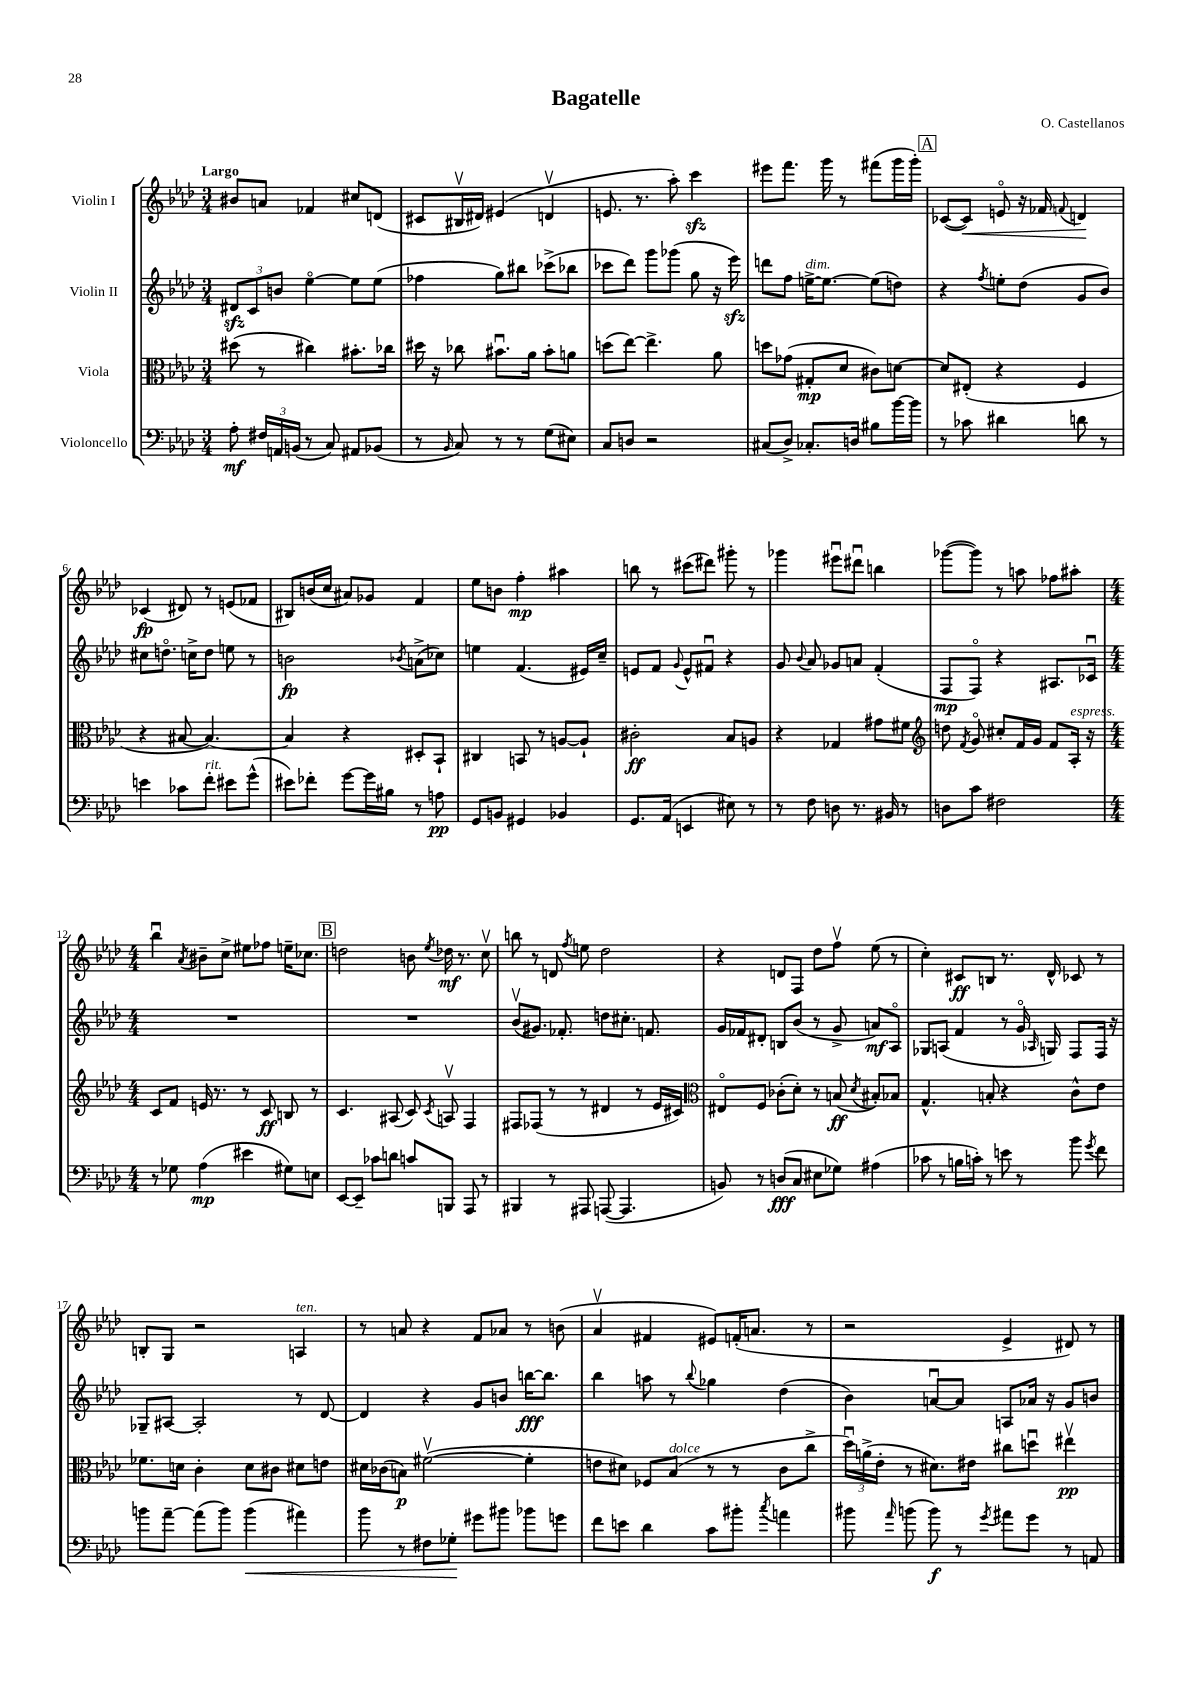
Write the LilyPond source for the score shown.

\header { title = "Bagatelle" composer = "O. Castellanos" }
<<
\new StaffGroup <<
\new Staff = "s0" \with { instrumentName = "Violin I" } {
    \clef treble \key aes \major \numericTimeSignature \time 3/4 \tempo "Largo"
    \autoBeamOff bis'8[ a'8] fes'4 cis''8[ d'8]( |
    cis'8[ bis16\upbow dis'16]) eis'4( d'4\upbow |
    e'8. r8. aes''8-.) c'''4\sfz |
    eis'''8[ f'''8.] g'''16 r8 fis'''8[( g'''16 g'''16]-.) |
    \mark \markup { \box "A" } ces'8[~( ces'8]\<) e'8\flageolet r16 fes'16 \appoggiatura { f'8 } d'4\! |
    ces'4\fp( dis'8) r8 e'8[( fes'8] |
    bis8[) b'16( c''16] ais'8[) ges'8] f'4 |
    ees''8[ b'8] f''4-.\mp ais''4 |
    b''8 r8 cis'''8[( dis'''8]) gis'''8-. r8 |
    ges'''4 eis'''8[\downbow dis'''8]\downbow b''4 |
    ges'''8[~( ges'''8]) r8 a''8 fes''8[ ais''8]-. |
    \numericTimeSignature \time 4/4 bes''4\downbow \acciaccatura { aes'8 } bis'8[-- c''8]-> eis''8[ fes''8] e''16[-- ces''8.] |
    \mark \markup { \box "B" } d''2 b'8 \acciaccatura { ees''8 } des''16\mf r8. c''8\upbow |
    b''8 r8 d'8 \acciaccatura { f''8 } e''8 des''2 |
    r4 d'8[ f8] des''8[ f''8]\upbow ees''8( r8 |
    c''4-.) cis'8[\ff b8] r8. des'16-^ ces'8 r8 |
    b8[-. g8] r2 a4^\markup { \italic "ten." } |
    r8 a'8 r4 f'8[ aes'8] r8 b'8( |
    aes'4\upbow fis'4 eis'8[) f'16-.( a'8.] r8 |
    r2 ees'4-> dis'8) r8 \bar "|." |
}
\new Staff = "s1" \with { instrumentName = "Violin II" } {
    \clef treble \key aes \major \numericTimeSignature \time 3/4
    \autoBeamOff \tuplet 3/2 { dis'8[\sfz c'8 b'8] } ees''4~\flageolet ees''8[ ees''8]( |
    fes''4 g''8[) bis''8] ces'''8[->( bes''8] |
    ces'''8[ des'''8]) g'''8[ ges'''8]( g''8 r16 ees'''16\sfz) |
    d'''8[ f''8] e''16[~->^\markup { \italic "dim." } e''8.]~ e''8[( d''8]) |
    \mark \markup { \box "A" } r4 \acciaccatura { f''8 } e''8[-. des''8]( g'8[ bes'8]) |
    cis''8[ d''8.]\flageolet c''16[-> d''8] e''8 r8 |
    b'2\fp \acciaccatura { bes'8 } a'8[->( ces''8]) |
    e''4 f'4.( eis'16[) c''16]-- |
    e'8[ f'8] \appoggiatura { g'8 } e'8[-^ fis'8]\downbow r4 |
    g'8 \appoggiatura { bes'8 } aes'8 ges'8[ a'8] f'4-.( |
    f8[\mp f8]\flageolet) r4 ais8.[ ces'16]\downbow |
    \numericTimeSignature \time 4/4 R1 |
    \mark \markup { \box "B" } R1 |
    bes'8[\upbow( gis'8.]) fes'8.-. d''8[ cis''8.]-. f'8. |
    g'16[ fes'16 dis'8]-. b8[ bes'8]( r8 g'8-> a'8[\mf) aes8]\flageolet |
    ges8[ a8]( f'4 r8 g'16\flageolet \grace { aes16 } g16) f8[ f16] r16 |
    ges8[-- ais8]~ ais2-. r8 des'8~ |
    des'4 r4 g'8[ b'8] b''16[~\fff b''8.] |
    bes''4 a''8 r8 \appoggiatura { bes''8 } ges''4 des''4( |
    bes'4) a'8[~\downbow a'8] a8[ aes'16] r16 g'8[ b'8] \bar "|." |
}
\new Staff = "s2" \with { instrumentName = "Viola" } {
    \clef alto \key aes \major \numericTimeSignature \time 3/4
    \autoBeamOff dis''8( r8 cis''4) bis'8.[-. ces''16] |
    dis''16 r16 ces''8 bis'8.[\downbow aes'16] bis'8[-. a'8] |
    d''8[( ees''8]~) ees''4.-> aes'8 |
    d''8[ ges'8]( gis8[-.\mp des'8] cis'8[) d'8]~ |
    \mark \markup { \box "A" } d'8[ eis8]-.( r4 f4 |
    r4 bis8~ bis4.~) |
    bis4 r4 dis8[-. bes,8]-! |
    cis4 b,8 r8 a8[~ a8]-! |
    cis'2-.\ff bes8[ a8] |
    r4 ges4 gis'8[ fis'8] |
    \clef treble d''8 \acciaccatura { f'8 } g'8\flageolet cis''8[-. f'16 g'16] f'8[ aes16]-.^\markup { \italic "espress." } r16 |
    \numericTimeSignature \time 4/4 c'8[ f'8] e'16 r8. r8 c'8\ff b8 r8 |
    \mark \markup { \box "B" } c'4. ais8( c'8) \acciaccatura { c'8 } a8\upbow f4 |
    fis8[ fes8]( r8 r8 dis'4 r8 ees'16[ cis'16]) |
    \clef alto eis8[\flageolet f8] ces'8[-.( des'8]-.) r8 b8\ff( \acciaccatura { des'8 } bis8[-.) bes8] |
    g4.-^ b8-. r4 c'8[-^ ees'8] |
    fes'8.[ d'16] c'4-. d'8[ cis'8] dis'8[ e'8] |
    dis'16[ ces'16( b8]\p) fis'2~\upbow( fis'4-. |
    e'8[ dis'8]) fes8[ bes8]^\markup { \italic "dolce" }( r8 r8 c'8[ c''8]-> |
    \tuplet 3/2 { des''16[\downbow) a'16->( ees'16]-. } r8 dis'8.[) eis'16] cis''8[ d''8]\downbow eis''4\upbow\pp \bar "|." |
}
\new Staff = "s3" \with { instrumentName = "Violoncello" } {
    \clef bass \key aes \major \numericTimeSignature \time 3/4
    \autoBeamOff aes8-.\mf \tuplet 3/2 { fis16[ a,16 b,16]( } r8 c8) ais,8[ bes,8]( |
    r8 \grace { bes,16 } c8) r8 r8 g8[( eis8]) |
    c8[ d8] r2 |
    cis8[( des8]->) ces8.[-. d16] bis8[ bes'16~ bes'16] |
    \mark \markup { \box "A" } r8 ces'8 dis'4 d'8 r8 |
    e'4 ces'8[ f'8]-.^\markup { \italic "rit." } eis'8[ g'8]-^( |
    eis'8[) fes'8]-. g'8[~ g'16 bis16] r8 a8\pp |
    g,8[ b,8] gis,4 bes,4 |
    g,8.[ aes,16]( e,4 eis8) r8 |
    r8 f8 d8 r8. bis,16 r8 |
    d8[ c'8] fis2 |
    \numericTimeSignature \time 4/4 r8 ges8 aes4\mp( eis'4 gis8[) e8] |
    \mark \markup { \box "B" } ees,8[~ ees,8]-- ces'8[ d'8] c'8[ b,,8] aes,,8 r8 |
    bis,,4 r8 ais,,8 a,,8~( a,,4. |
    b,8) r8 d8[\fff( c8] eis8[ ges8]) ais4( |
    ces'8 r8 b16[ c'16]-.) r8 e'8 r8 bes'8 \acciaccatura { g'8 } f'8 |
    b'8[ aes'8]~-- aes'8[( b'8]) b'4\<( ais'4) |
    bes'8 r8 fis8[ ges8]-.\! gis'8[ bis'8] bes'8[ g'8] |
    f'8[ e'8] des'4 c'8[ bis'8]-. \acciaccatura { c''8 } a'4 |
    bis'8 \grace { aes'16 } b'8( b'8\f) r8 \acciaccatura { g'8 } ais'8[ g'8] r8 a,8 \bar "|." |
}
>>
>>
